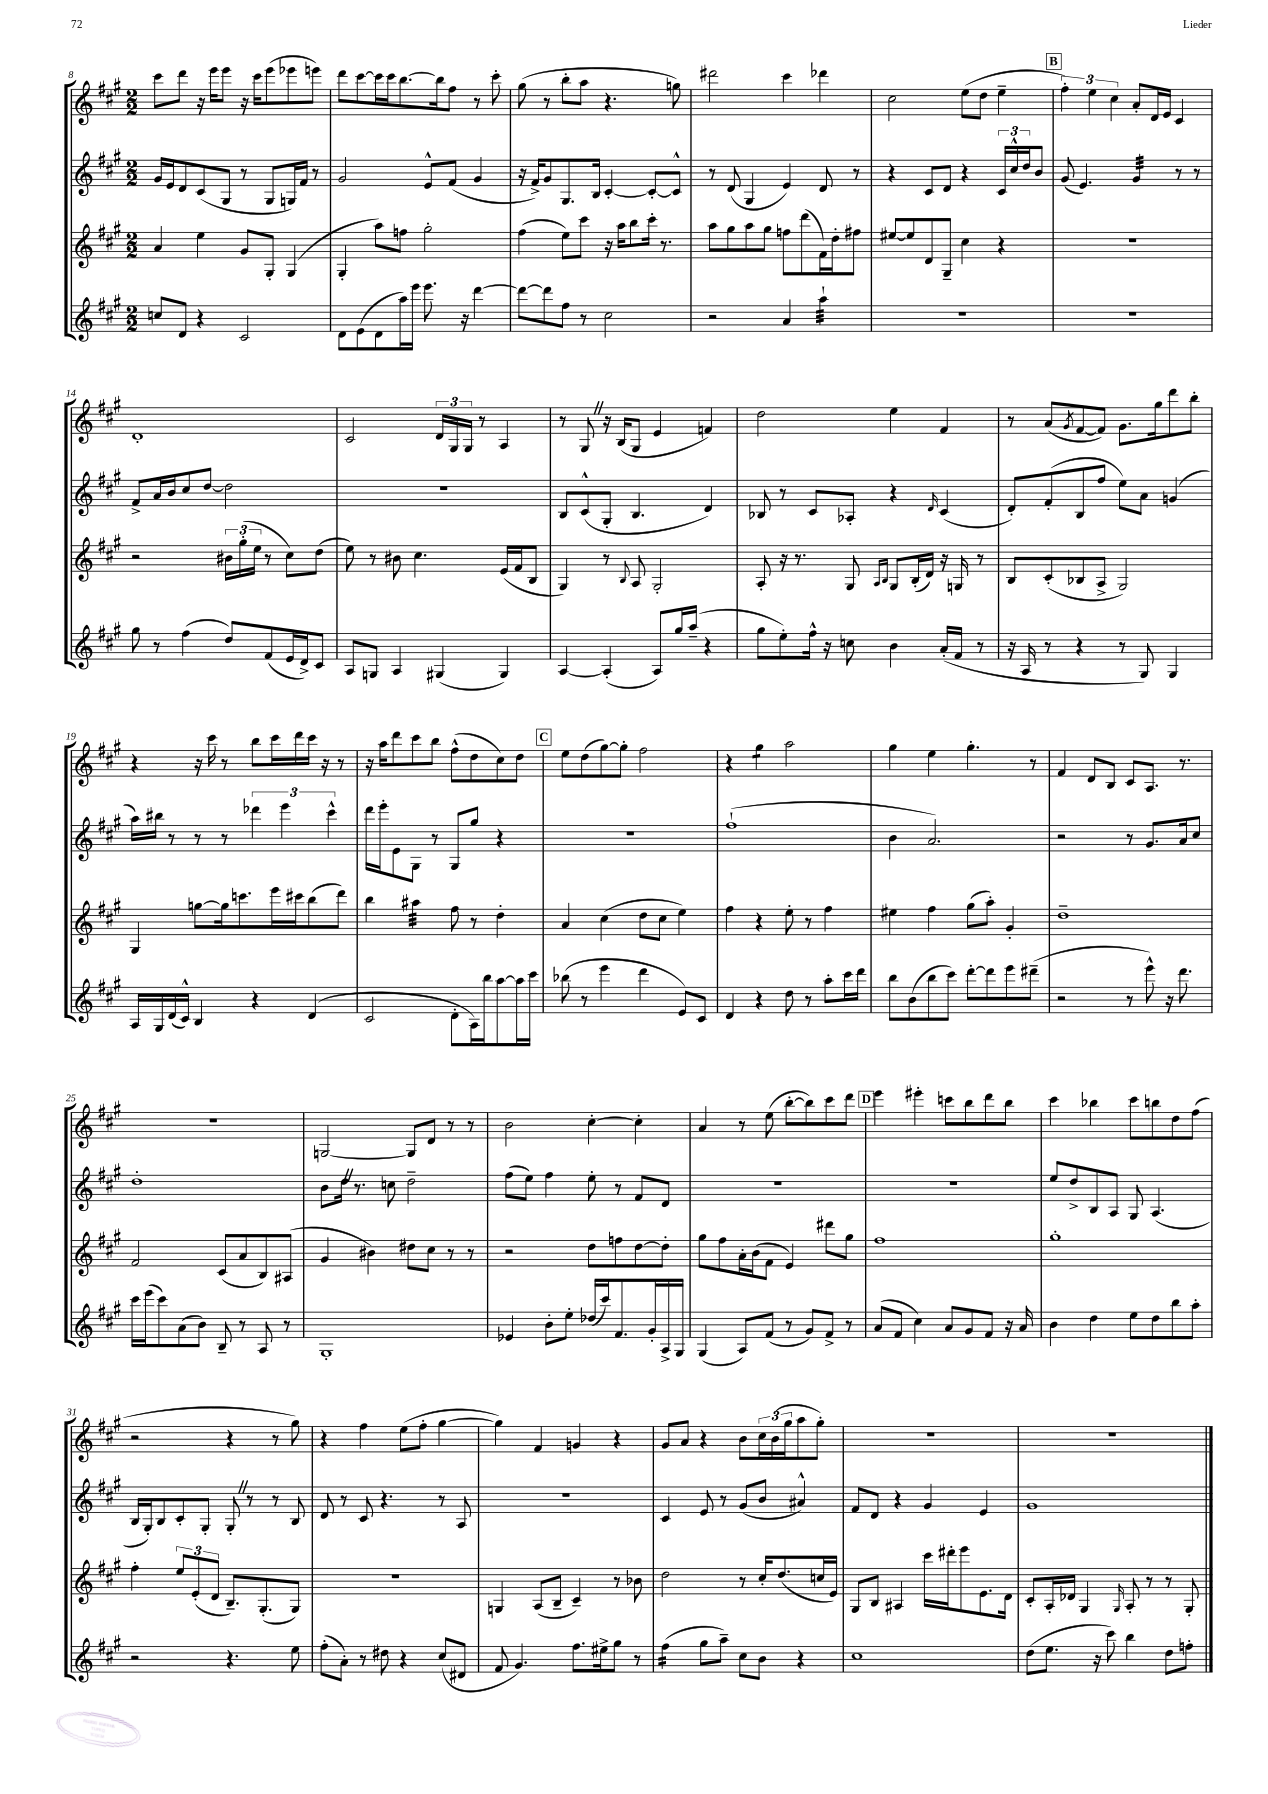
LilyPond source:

<<
\new StaffGroup <<
\new Staff = "s0" {
    \clef treble \key a \major \numericTimeSignature \time 2/2
    cis'''8 d'''8 r16 e'''16 e'''8 r16 cis'''16 e'''8( ees'''8 e'''8) |
    d'''8 cis'''8~ cis'''16 cis'''16 b''8.~ b''16 fis''8 r8 cis'''8-. |
    gis''8( r8 b''8-. a''8 r4. g''8) |
    dis'''2 cis'''4 des'''4 |
    cis''2 e''8( d''8 e''4-- |
    \mark \markup { \box "B" } \tuplet 3/2 { fis''4-.) e''4 cis''4 } a'8-. d'16 e'16 cis'4 |
    d'1-. |
    cis'2 \tuplet 3/2 { d'16 gis16 gis16 } r8 a4 |
    r8 gis8 \once \override BreathingSign.text = \markup { \musicglyph "scripts.caesura.straight" } \breathe r16 b16( gis8 e'4 f'4) |
    d''2 e''4 fis'4 |
    r8 a'8( \acciaccatura { gis'8 } fis'8~ fis'8) gis'8. gis''16 d'''8 b''8-. |
    r4 r16 cis'''16 r8 b''8 cis'''16 d'''16 cis'''16 r16 r8 |
    r16 a''16 d'''8 cis'''8 b''8 fis''8-^( d''8 cis''8) d''8 |
    \mark \markup { \box "C" } e''8 d''8( gis''8~) gis''8-. fis''2 |
    r4 gis''4:8 a''2 |
    gis''4 e''4 gis''4.-. r8 |
    fis'4 d'8 b8 cis'8 a8. r8. |
    r1 |
    g2~ g8 d'8 r8 r8 |
    b'2 cis''4~-. cis''4-. |
    a'4 r8 e''8( b''8~-. b''8) cis'''8 d'''8 |
    \mark \markup { \box "D" } e'''4 eis'''4-. c'''8 b''8 d'''8 b''8 |
    cis'''4 bes''4 cis'''8 b''8 d''8 fis''8( |
    r2 r4 r8 gis''8) |
    r4 fis''4 e''8( fis''8-. gis''4~ |
    gis''4) fis'4 g'4 r4 |
    gis'8 a'8 r4 b'8 \tuplet 3/2 { cis''16 b'16( gis''16 } a''8 gis''8-.) |
    R1 |
    R1 \bar "|." |
}
\new Staff = "s1" {
    \clef treble \key a \major \numericTimeSignature \time 2/2
    gis'16 e'16 d'8 cis'8( gis8 r8 gis8 g16) fis'16 r8 |
    gis'2 e'8-^ fis'8( gis'4 |
    r16 fis'16->) gis'8 gis8. b16 cis'4~-. cis'8~-. cis'8-^ |
    r8 d'8( gis4 e'4) d'8 r8 |
    r4 cis'8 d'8 r4 \tuplet 3/2 { cis'16 cis''16-^ d''16 } b'8 |
    \mark \markup { \box "B" } gis'8( e'4.) gis'4:32 r8 r8 |
    fis'8-> a'16 b'16 cis''8 d''8~ d''2 |
    r1 |
    b8 cis'8-^( gis8-. b4. d'4) |
    bes8 r8 cis'8 aes8-. r4 \grace { d'16 } cis'4( |
    d'8-.) fis'8-.( b8 fis''8 e''8) a'8 g'4( |
    a''16) bis''16 r8 r8 r8 \tuplet 3/2 { des'''4 e'''4 cis'''4-^ } |
    d'''16 e'''16-. e'8 gis8 r8 gis8 gis''8 r4 |
    \mark \markup { \box "C" } R1 |
    fis''1-!( |
    b'4 a'2.) |
    r2 r8 gis'8. a'16 cis''8 |
    d''1-. |
    b'8 d''16 \once \override BreathingSign.text = \markup { \musicglyph "scripts.caesura.straight" } \breathe r8. c''8 d''2-- |
    fis''8( e''8) fis''4 e''8-. r8 fis'8 d'8 |
    R1 |
    \mark \markup { \box "D" } R1 |
    e''8 d''8-> b8 a8 gis8 a4.( |
    b16 gis16-.) b8 cis'8-. gis8-. gis8-. \once \override BreathingSign.text = \markup { \musicglyph "scripts.caesura.straight" } \breathe r8 r8 b8 |
    d'8 r8 cis'8 r4. r8 a8 |
    R1 |
    cis'4 e'8 r8 gis'8( b'8 ais'4-^) |
    fis'8 d'8 r4 gis'4 e'4 |
    gis'1 \bar "|." |
}
\new Staff = "s2" {
    \clef treble \key a \major \numericTimeSignature \time 2/2
    a'4 e''4 gis'8 gis8-. gis4( |
    gis4-. a''8) f''8 gis''2-. |
    fis''4( e''8) cis'''8 r16 a''16 b''8 cis'''16-. r8. |
    a''8 gis''8 a''8 gis''8 f''8 d'''8( fis'16) d''16-. fis''8 |
    eis''8~ eis''8 d'8 gis8-- cis''4 r4 |
    \mark \markup { \box "B" } R1 |
    r2 \tuplet 3/2 { bis'16 gis''16-.( e''16 } r8 cis''8) d''8( |
    e''8) r8 bis'8 cis''4. e'16( fis'16 b8 |
    gis4) r8 \appoggiatura { b8 } a8 gis2-. |
    a8-. r16 r8. gis8 \grace { a16 b16 } gis8 b16-.( d'16) r16 g16 r8 |
    b8 cis'8-.( bes8 a8-> gis2) |
    gis4 g''8~ g''16 c'''8. e'''16 cis'''16 b''8( d'''8) |
    b''4 ais''4:32 fis''8 r8 d''4-. |
    \mark \markup { \box "C" } a'4 cis''4( d''8 cis''8 e''4) |
    fis''4 r4 e''8-. r8 fis''4 |
    eis''4 fis''4 gis''8( a''8-.) gis'4-. |
    d''1-- |
    fis'2 cis'8( a'8 b8) ais8( |
    gis'4 bis'4) dis''8 cis''8 r8 r8 |
    r2 d''8 f''8 d''8~ d''8-. |
    gis''8 fis''8 a'16-. b'16( fis'8 e'4) dis'''8 gis''8 |
    \mark \markup { \box "D" } fis''1 |
    gis''1-. |
    fis''4-. \tuplet 3/2 { e''8 e'8-.( d'8 } b8.--) gis8.-.( gis8) |
    R1 |
    g4 a8( b8-- cis'4--) r8 bes'8 |
    d''2 r8 cis''16-. d''8.( c''16 e'16) |
    gis8 b8 ais4 cis'''16 dis'''16-. e'''8 e'8. d'16 |
    cis'8-. a16-. des'16 gis4 \grace { gis16 } a8-. r8 r8 gis8-. \bar "|." |
}
\new Staff = "s3" {
    \clef treble \key a \major \numericTimeSignature \time 2/2
    c''8 d'8 r4 cis'2 |
    d'8 e'8( d'8 a''16) e'''16 e'''8. r16 d'''4~ |
    d'''8~ d'''8 fis''8 r8 cis''2 |
    r2 a'4 a''4:32-! |
    R1 |
    \mark \markup { \box "B" } R1 |
    gis''8 r8 fis''4( d''8) fis'8( e'16 d'16->) cis'8 |
    a8 g8 a4 gis4( gis4) |
    a4~ a4-.( a8) gis''16 a''16--( r4 |
    gis''8 e''8-.) fis''16-^ r16 c''8 b'4 a'16-.( fis'16 r8 |
    r16 a16 r8 r4 r8 gis8) gis4 |
    a16 gis16 d'16( cis'16-^) b4 r4 d'4( |
    cis'2 d'8-. a16) b''16 a''8~ a''16 cis'''16 |
    \mark \markup { \box "C" } bes''8( r8 e'''4 d'''4 e'8) cis'8 |
    d'4 r4 d''8 r8 a''8-. cis'''16 d'''16 |
    b''8 b'8( b''8 cis'''8) d'''8~-. d'''8 e'''8 dis'''8--( |
    r2 r8 e'''8-^) r16 d'''8. |
    cis'''16 e'''16( cis'''8) a'8( b'8) b8-- r8 a8 r8 |
    gis1-. |
    ees'4 b'8-. e''8-. des''16( cis'''16) fis'8. gis'16-. a16-> gis16 |
    gis4( a8) fis'8( r8 gis'8) fis'8-> r8 |
    \mark \markup { \box "D" } a'8( fis'8 cis''4) a'8 gis'8 fis'8 r16 a'16 |
    b'4 d''4 e''8 d''8 b''8 a''8-. |
    r2 r4. e''8 |
    fis''8-.( a'8-.) r8 dis''8 r4 cis''8( dis'8 |
    fis'8 gis'4.) fis''8. eis''16-> gis''8 r8 |
    fis''4:16( gis''8 a''8--) cis''8 b'8 r4 |
    cis''1 |
    d''8( e''8. r16 cis'''8) b''4 d''8 f''8-. \bar "|." |
}
>>
>>
\layout { \context { \Score currentBarNumber = #8 } }
